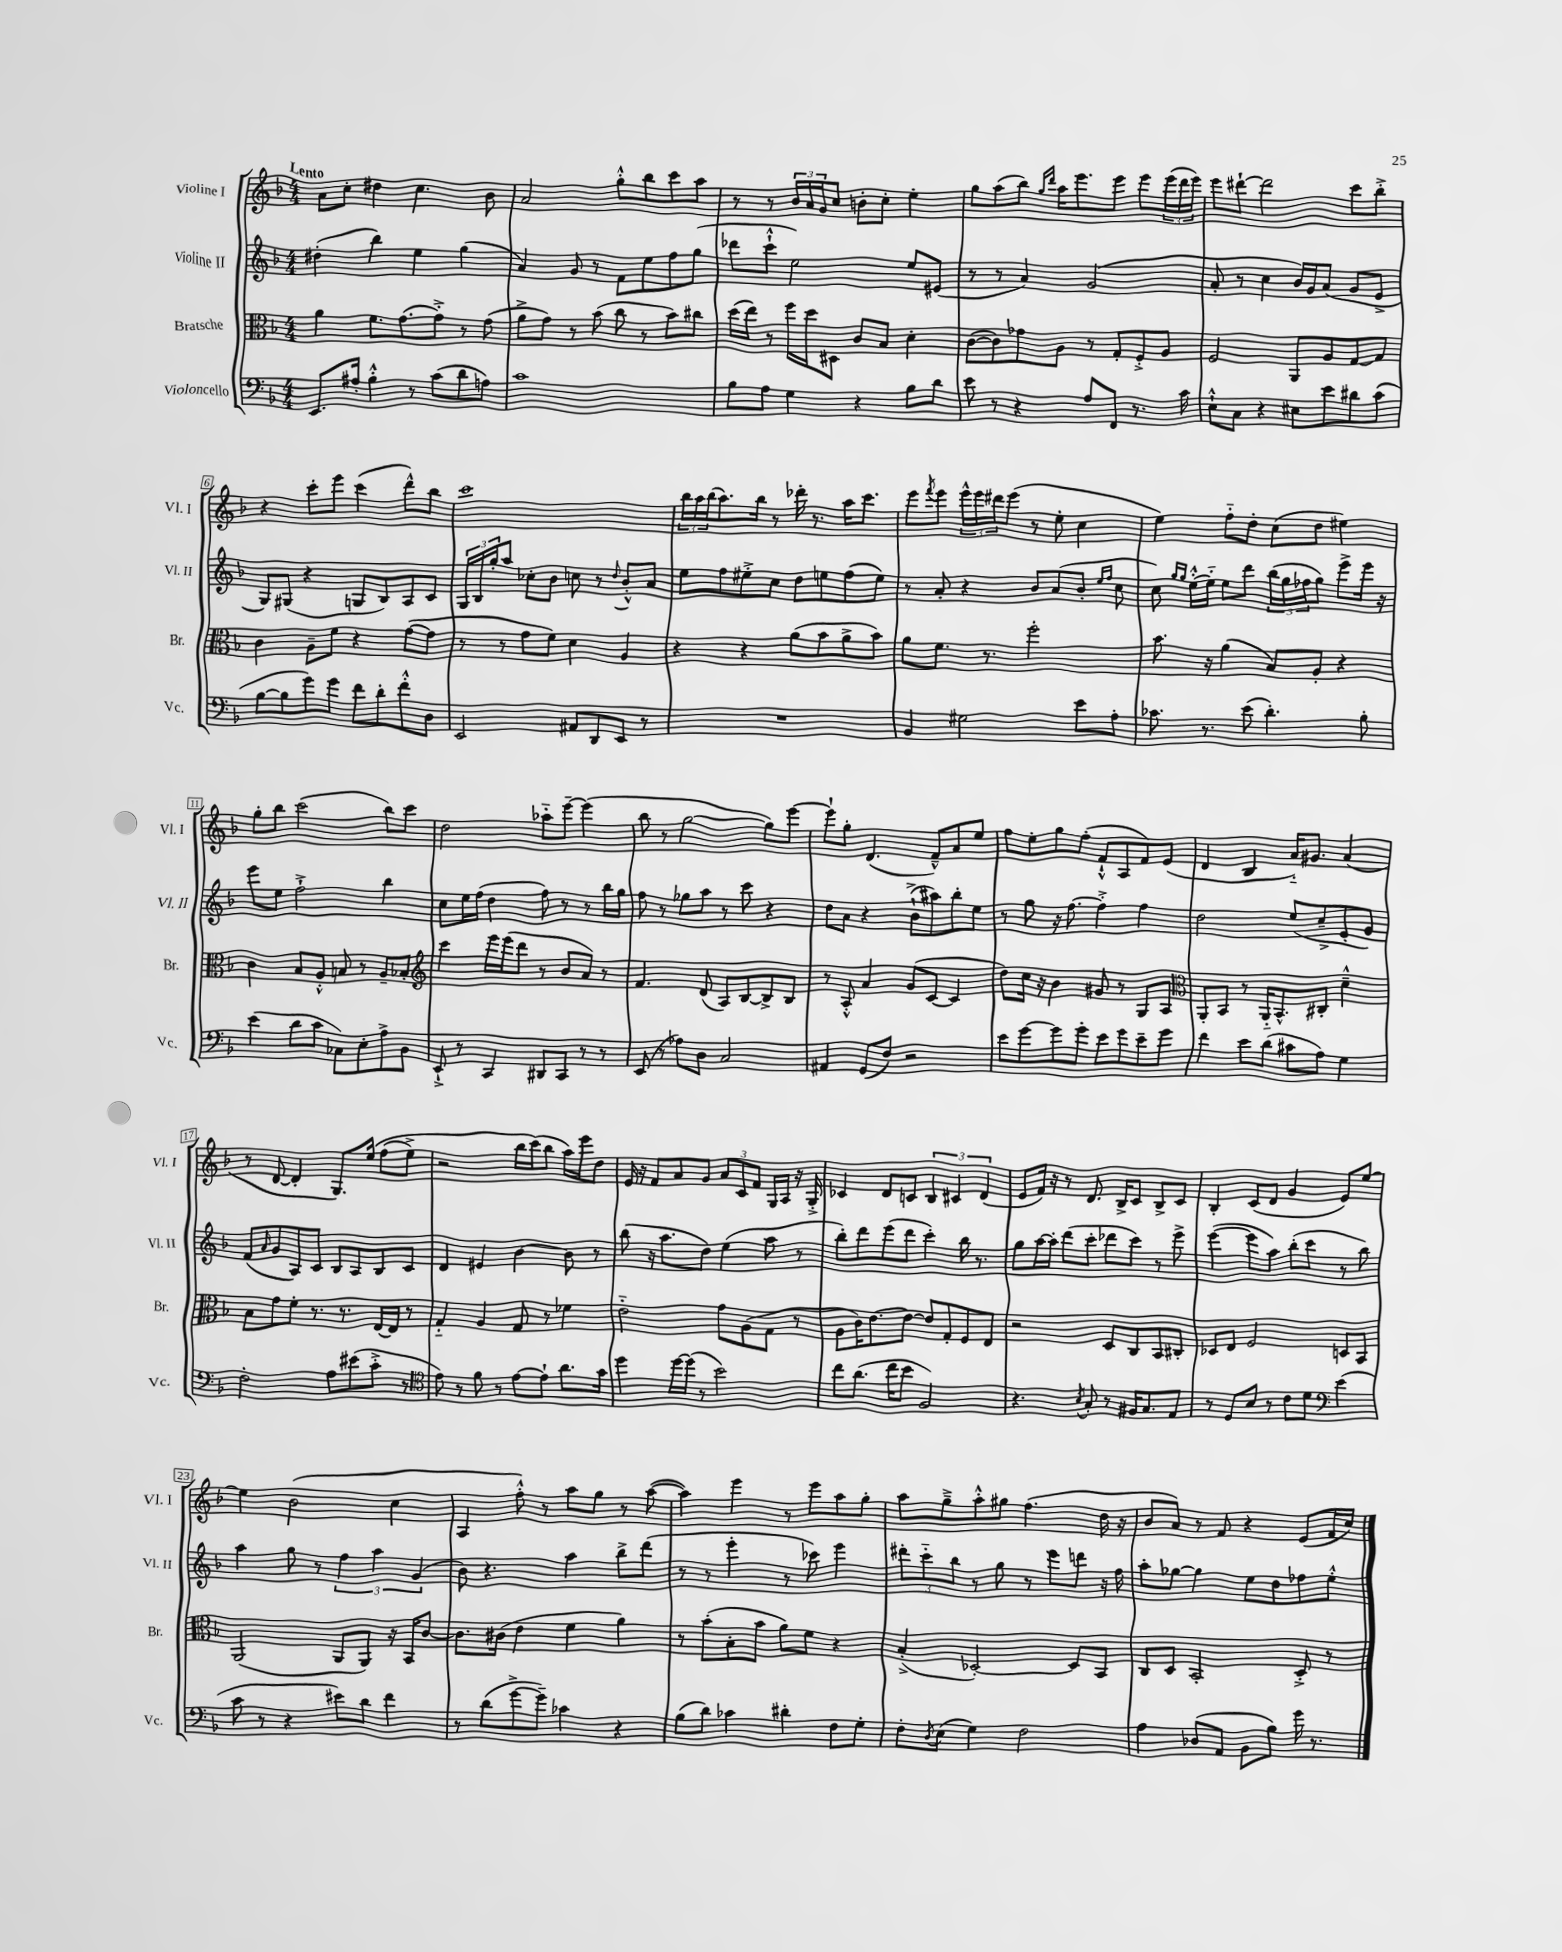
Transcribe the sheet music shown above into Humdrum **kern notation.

**kern	**kern	**kern	**kern
*part4	*part3	*part2	*part1
*staff4	*staff3	*staff2	*staff1
*I"Violoncello	*I"Bratsche	*I"Violine II	*I"Violine I
*I'Vc.	*I'Br.	*I'Vl. II	*I'Vl. I
*clefF4	*clefC3	*clefG2	*clefG2
*k[b-]	*k[b-]	*k[b-]	*k[b-]
*M4/4	*M4/4	*M4/4	*M4/4
=1	=1	=1	=1
!	!	!	!LO:TX:a:B:t=Lento
8.EE/L	4a\	(4dd#X'\	8a\L
.	.	.	8cc'\J
16A#X'/Jk	.	.	.
4B-'^^\	8.f\L	4bb-\)	4dd#X\
.	[8.g\	.	.
8r	.	4ee\	4.cc\
(8c\L	8g'^\J]	.	.
8d\	8r	(4gg\	.
8An\J)	(8g\	.	8b-\
=2	=2	=2	=2
1c	8a^\L	4a/)	2a/
.	8g\J)	.	.
.	8r	8g/	.
.	(8b-\	8r	.
.	8cc\	8f\L	8gg'^^\L
.	8r	8ee\	8bb-\
.	8b-\L)	8ff\	8ccc\
.	8cc#X\J	(8gg\J	8aa\J
=3	=3	=3	=3
8B-\L	(16dd\LL	8ddd-X\L	8r
.	16ee\JJ)	.	.
8A\J	8r	8ccc`^^\J	8r
4G\	16ff\LL	2ee\)	24b-/LL
.	.	.	24a/
.	16dd\J	.	.
.	.	.	24g/J
.	8D#X\J	.	8cc/J
4r	8c/L	.	8bn'\L
.	8B-/J	.	8cc'\J
8B-\L	4d'\	8ee/L	4ee'\
8d\J	.	(8e#X/J	.
=4	=4	=4	=4
8e\	([8c\L	8r	8gg\L
8r	8c\])	8r	(8aa\
4r	8g-X\	4a/)	8bb-\J)
.	.	.	16qqgg/LL
.	.	.	16qqddd/JJ
.	8A\J	.	16aa\KL
.	.	.	8.eee\
8A/L	8r	(2g/	.
8FF/J	8G'/L	.	8eee\J
8.r	8F'^/	.	8eee\L
.	8A/J	.	(24eee\L
.	.	.	24ddd\
16c\	.	.	.
.	.	.	24eee\JJ)
=5	=5	=5	=5
8E`^^\L	2F/	8a'/	8eee\L
8C\J	.	8r	[8ddd#X`\J
4r	.	4cc\	2ddd#\]
8E#X\L	8AA/L	16b-/LL)	.
.	.	16g/J	.
8e\	8A/	(8a/J	.
8d#X\	[8G/	8g/L	8ccc\L
(8c\J	8G/J]	8e^/J	8bb-'^\J
!!LO:LB:g=z
=6	=6	=6	=6
[8B-\L	4c\	8G/L)	4r
8B-\]	.	(8G#X/J	.
8g\)	8A~\L	4r	8ccc'\L
8g\J	8f\J	.	8eee\J
8f\L	4r	8Gn/L	(4ccc\
8d'\	.	8B-/)	.
8f'^^\	([8g\L	8A/	8ddd^^\L)
8D\J	8g\J]	8c/J	8bb-\J
=7	=7	=7	=7
2EE/	8r	24G/LL	1ccc
.	.	24B-/	.
.	.	24gg'/J	.
.	8r	8aa/J	.
.	8g\L	8cc-X'\L	.
.	8f\J)	8b-\J	.
8AA#X/L	4d\	8ccn\	.
8DD/	.	8r	.
.	.	8qqdd/	.
8EE/J	4A/	8b-'^^/L	.
8r	.	8a/J	.
=8	=8	=8	=8
1r	4r	8ee\L	24bb-\LL
.	.	.	24aa\
.	.	.	(24bb-\J
.	.	8ff\	8.aa\)
.	4r	8ee#X'^\	.
.	.	.	16bb-\Jk
.	.	8cc\J	8r
.	(8a\L	8dd\L	16ddd-X'\
.	.	.	8.r
.	8b-\	8een\	.
.	8a^\	(8ff\	16aa\KL
.	.	.	8.ccc\J
.	8b-\J)	8ee\J)	.
=9	=9	=9	=9
4BB-/	8a\L	8r	8eee\L
.	.	.	8qfff/
.	8.f\J	8a'/	8eee\J
2G#X\	.	4r	24eee^^\LL
.	.	.	24eee\
.	8.r	.	.
.	.	.	24ddd#X\J
.	.	.	(8eee\J
.	2ff'\	8b-/L	8r
.	.	(8a/	8ee'\
8e\L	.	8b-'/J	4cc\
.	.	16qqee/LL	.
.	.	16qqff/JJ	.
8A'\J	.	8cc\	.
=10	=10	=10	=10
8.c-X\	8.b-\	8cc\)	4ee\)
.	.	16qqgg/LL	.
.	.	16qqgg/JJ	.
.	.	[16ee'^^\LL	.
8.r	16r	16ee\JJ]	.
.	(4a\	8ee\L	8ff\L
(8e\	.	8ddd\J	8dd'\J
4.d'\)	8B-/L)	(24bb-\LL	(8cc\L
.	.	24gg\	.
.	.	24ff-X\J	.
.	8A'/J	8gg\J)	8dd\J
.	4r	8eee^\L	4ee#X\)
8B-'\	.	16eee\Jk	.
.	.	16r	.
!!LO:LB:g=z
=11	=11	=11	=11
(4e\	4c\	8eee\L	8gg'\L
.	.	8ee\J	8bb-\J
8d\L	8B-/L	2ff`^\	(2ccc\
8c\J	8A'^^/J	.	.
8C-X\L)	8Bn/	.	.
8E'\	8r	.	.
8A^\	8A~/L	4bb-\	8bb-\L)
8BB-\J	8B-X'/J	.	8ccc\J
=12	=12	=12	=12
*	*clefG2	*	*
8EE`^/	4ccc\	8cc\L	2dd\
8r	.	16ee\L	.
.	.	(16ff\JJ	.
4CC/	16eee\LL	4dd\	.
.	(16eee\J	.	.
.	8ddd\J	.	.
8DD#X/L	8r	8ff\)	8aa-X\L
8CC/J	8b-/L	8r	[8eee~\J
8r	8a/J)	8r	(4eee\]
8r	8r	16bb-\LL	.
.	.	16gg\JJ	.
=13	=13	=13	=13
(8EE/	4.f/	8ff\	8bb-\
8r	.	8r	8r
8A-X\L)	.	8gg-X\L	[2gg\
8D\J	(8d/	8aa\J	.
2C/	8A/L)	8r	.
.	[8B-/	8ccc\	.
.	8B-^/]	4r	8gg\L])
.	8B-/J	.	[8eee\J
=14	=14	=14	=14
4AA#X/	8r	8dd\L	8eee`\L]
.	8A'^^/	8a\J	8gg'\J
(8GG/L	4a/	4r	(4.d/
8F/J)	.	.	.
2r	(8g/L	(8b-`^\L	.
.	[8c/J	8aa#X\)	8f~^^/L)
.	4c/]	8bb-'\	8a/
.	.	8ee\J	8ee/J
=15	=15	=15	=15
8e\L	8dd\L)	8r	8ff\L
[8g\	16cc\Jk	8gg\	8ee'\
.	16r	.	.
8g\]	4b-\	16r	8gg\
.	.	[8.ff\	.
8g'\J	.	.	(8ff'\J
8e\L	8g#X/	4ff'^\]	8f`^^/L
8g\	8r	.	8A/
8e~\	8G/L	4ff\	8f/)
8g\J	8A/J	.	(8e/J
=16	=16	=16	=16
*	*clefC3	*	*
4f\	8AA'/L	2dd\	4d/
.	8BB-/J	.	.
8e\L	8r	.	4B-/
(8d\J	16AA/KL	.	.
.	8.BB-^^/	.	.
8c#X\L	.	(8ee/L	16a/KL)
.	.	.	8.g#X/J
8A\J)	8C#X'/J	8cc~^/	.
4G\	4d~^^\	8e'/	(4a/
.	.	8g/J)	.
!!LO:LB:g=z
=17	=17	=17	=17
2F'\	8B-\L	(8f/L	8r
.	.	16qqa/	.
.	8g\	8g/	[8d/
.	8f'\J	8A/)	4d'/]
.	8.r	8c/J	.
8A\L	.	8B-/L	8.G/L)
.	8.r	.	.
(8e#X\	.	8A/	.
.	.	.	(16ee/Jk
8c'^\J	[16E/LL	8B-/	(8ff\L
.	16E/JJ]	.	.
8r	8r	8c/J	8ee^\J)
=18	=18	=18	=18
*clefC4	*	*	*
8e\)	4G/	4d/	2r
8r	.	.	.
8f\	4A/	4e#X/	.
8r	.	.	.
[8e\L	8G/	[4b-\	16bb-\LL
.	.	.	(16ccc\J)
8e`\J]	8r	.	8bb-\J
8.a\L	4f-X\	8b-\]	16aa\LL)
.	.	.	16eee\J
.	.	8r	8dd\J
16g\Jk	.	.	.
=19	=19	=19	=19
4dd\	2e\	(8bb-\	16e/
.	.	.	16r
.	.	16r	8f/L
.	.	8.aa\L	.
[16dd\LL	.	.	8a/
(16dd\JJ]	.	.	.
8r	.	8dd\J)	8g/J
2b-\)	8g\L	(4ee\	12a/L
.	.	.	12c/
.	(8A\	.	.
.	.	.	12f/J
.	8G\J	8aa\	16G/LL
.	.	.	16A/JJ
.	8r	8r	16r
.	.	.	16G'^/
=20	=20	=20	=20
8cc\L	8A\L	8bb-'\L)	4c-X/
(8.a\J	16c\K)	8ddd\	.
.	[8.e\	.	.
.	.	(8eee\	8d/L
16cc\KL	.	.	.
8b-\J	8e\J_	8ddd\J	8cn/J
2F/)	8e/L]	4ccc'\)	6B-/
.	8G'/	.	.
.	.	.	6c#X/
.	8F/	16bb-\	.
.	.	8.r	.
.	.	.	(6d/
.	8E/J	.	.
=21	=21	=21	=21
4.r	2r	8gg\L	8e/L
.	.	[16aa\L	16f/Jk)
.	.	16aa'\JJ]	16r
.	.	(8ddd\L	8r
8qB-/	.	.	.
8G'/	.	8ccc'\J	8.d/
8r	8D/L	8ddd-X\L	.
.	.	.	16B-^/KL
16F#X/KL	8C/	8ccc\J)	8c/J
8.G/	.	.	.
.	8BB-/	8r	8B-^/L
8E/J	8C#X'/J	8eee^\	8c/J
=22	=22	=22	=22
8r	8D-X/L	([4eee\	4B-'/
8D/L	8E/J	.	.
8B-/J	2F/	8eee\L]	(8c/L
8r	.	8aa\J)	8d/J
8c\L	.	(8bb-'\L	4g/
8d\J	.	8ccc\J	.
*clefF4	*	*	*
(4e\	8Dn/L	8r	8e/L)
.	8BB-/J	8bb-\)	[8ee/J
!!LO:LB:g=z
=23	=23	=23	=23
8c\	(2AA/	4aa\	4ee\]
8r	.	.	.
4r	.	8gg\	(2b-\
.	.	8r	.
8e#X\L)	8AA/L	6ff\	.
8d\J	8AA/J)	.	.
.	.	6aa\	.
4f\	16r	.	4cc\
.	16BB-/KL	.	.
.	.	(6g/	.
.	[8c/J	.	.
=24	=24	=24	=24
8r	8.c\L]	8b-\)	4A/
(8d\L	.	4.r	.
.	(16c#X\Jk	.	.
[8g^\	4e\	.	8ff'^^\)
8g~\J])	.	.	8r
4c-X\	4f\	4aa\	8aa\L
.	.	.	8gg\J
4r	4a\)	8bb-^\L	8r
.	.	(8ddd\J	([8aa\
=25	=25	=25	=25
(8B-\L	8r	8r	4aa\])
8d\J)	(8b-'\L	8r	.
4c-X\	8B-'\	4eee'\	4eee\
.	8b-\J	.	.
4d#X'\	8a\L)	8r	8r
.	8f\J	8ccc-X\)	8eee\L
8F\L	4r	4eee\	8aa\
8G'\J	.	.	8gg'\J
=26	=26	=26	=26
8F'\L	(4B-'^/	12ddd#X'\L	8aa\L
.	.	12ccc\	.
8qD/	.	.	.
(8E\J	.	.	8gg~^\
.	.	12bb-\J	.
4G\)	[2D-X'/)	8r	8aa'^^\
.	.	8gg\	8gg#X\J
2F\	.	8r	(4.ff\
.	.	8eee\L	.
.	8D-/L]	8dddn\J	.
.	8BB-/J	16r	16dd\
.	.	16ff\	16r
=27	=27	=27	=27
4A\	8C/L	8aa'\L	8b-/L
.	8D/J	[8gg-X\J	8a/J)
(8D-X/L	2BB-'/	4gg-\]	8r
8AA/J	.	.	8f/
8BB-\L	.	8ee\L	4r
8B-\J)	.	8dd\	.
16g\	8D'^/	8ff-X\	(8e/L
8.r	.	.	.
.	8r	8ee'^^\J	16f/L
.	.	.	16cc/JJ)
==	==	==	==
*-	*-	*-	*-
